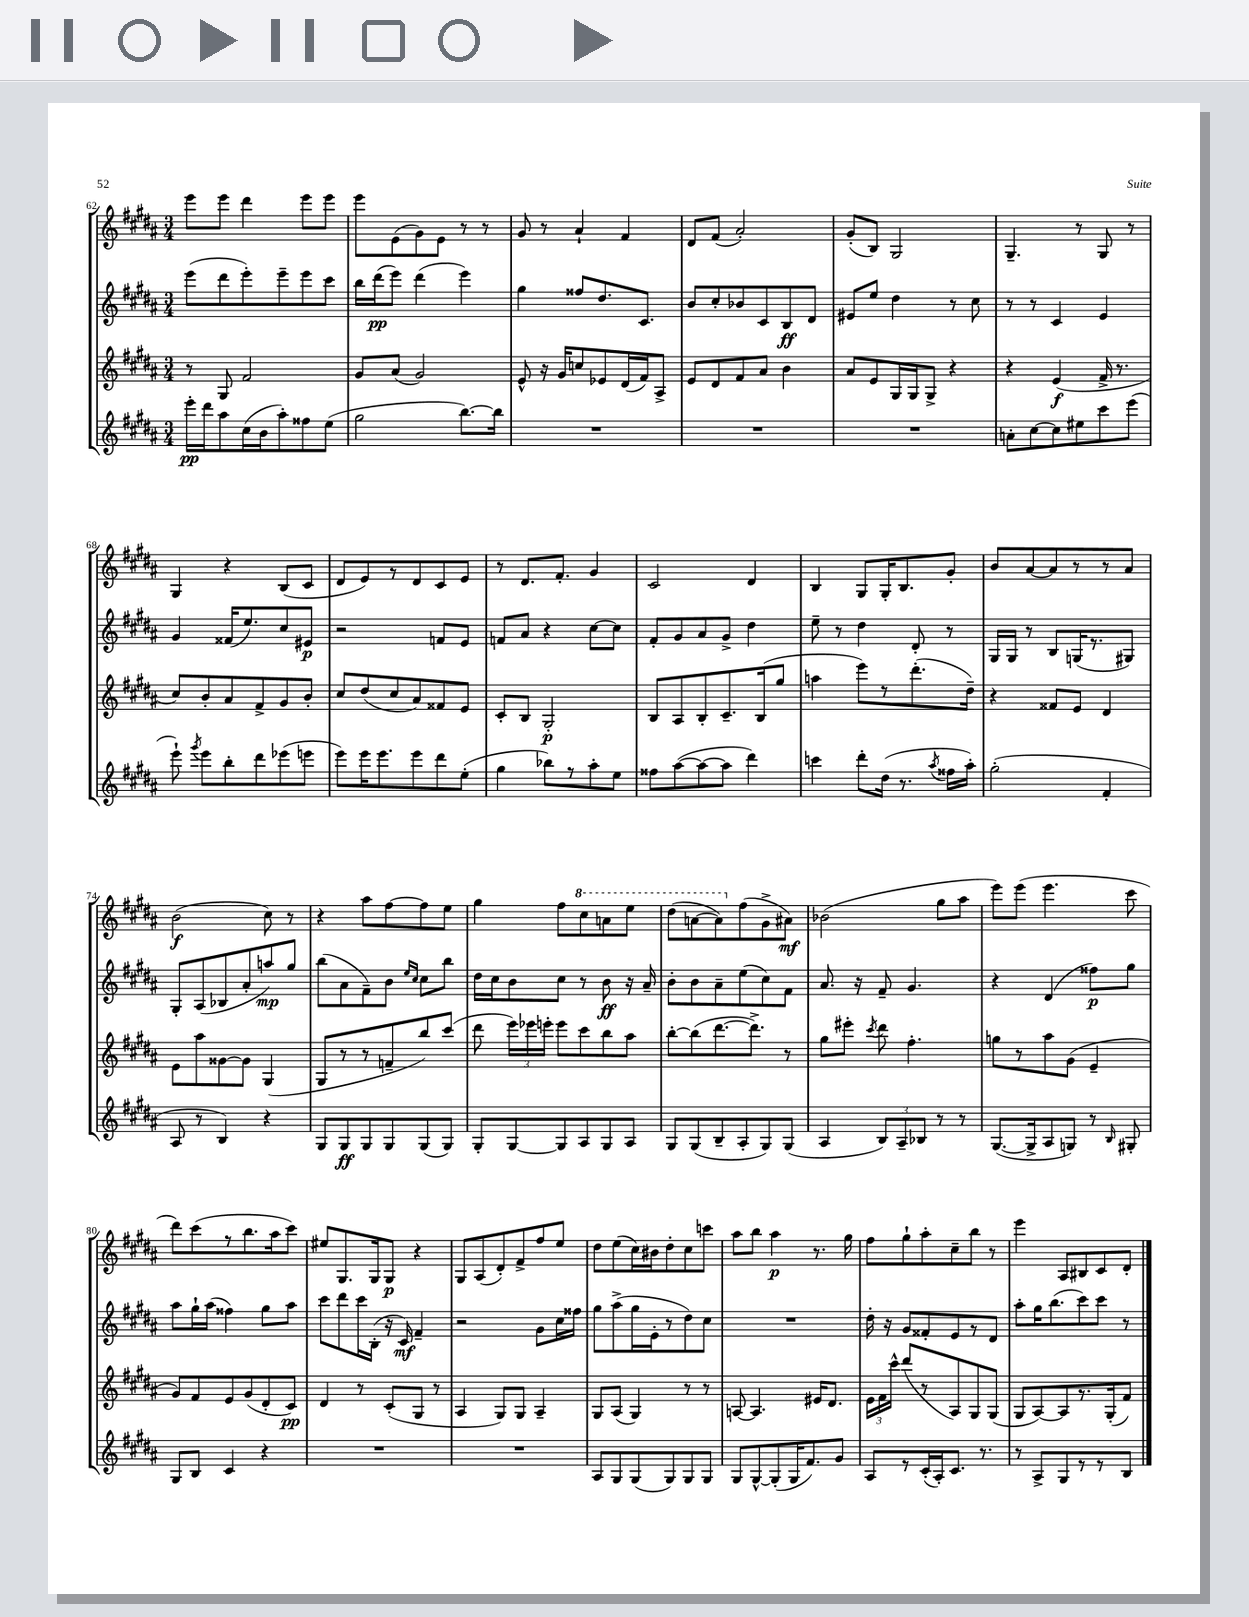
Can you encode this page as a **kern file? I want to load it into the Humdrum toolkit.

**kern	**kern	**kern	**kern
*staff4	*staff3	*staff2	*staff1
*clefG2	*clefG2	*clefG2	*clefG2
*k[f#c#g#d#a#]	*k[f#c#g#d#a#]	*k[f#c#g#d#a#]	*k[f#c#g#d#a#]
*M3/4	*M3/4	*M3/4	*M3/4
16eee'\LL	8r	(8eee\L	8eee\L
16ddd#\J	.	.	.
8aa#\	8G#/	8ddd#\	8eee\J
(16cc#\L	2f#/	8eee'\)	4ddd#\
16b\J	.	.	.
8aa#'\)	.	8eee~\	.
8ff##\	.	8eee\	8eee\L
(8ee\J	.	8ccc#\J	8eee\J
=	=	=	=
2gg#\	8g#/L	16bb\LL	8eee\L
.	.	(16ddd#\J	.
.	(8a#/J	8eee\J)	(8e\
.	2g#/)	(4ddd#\	8g#\)
.	.	.	8e\J
[8.bb\L)	.	4eee\)	8r
.	.	.	8r
16bb\]Jk	.	.	.
=	=	=	=
2.r	8e^^/	4gg#\	8g#/
.	16r	.	8r
.	16g#/LK	.	.
.	8cc/	8ff##/L	4a#`/
.	8e-/	8.dd#/	.
.	(16d#/L	.	4f#/
.	16f#/J)	8.c#/J	.
.	8A#^/J	.	.
=	=	=	=
2.r	8e/L	8b/L	8d#/L
.	8d#/	8cc#'/	(8f#/J
.	8f#/	8b-/	2a#'/)
.	8a#/J	8c#/	.
.	4b\	8B/	.
.	.	8d#/J	.
=	=	=	=
2.r	8a#/L	8e#/L	(8g#'/L
.	8e/	8ee/J	8B/J)
.	16G#/L	4dd#\	2G#/
.	16G#/J	.	.
.	8G#^/J	.	.
.	4r	8r	.
.	.	8cc#\	.
=	=	=	=
8a'\L	4r	8r	4.G#~/
[8cc#\	.	8r	.
8cc#\]	(4e/	4c#/	.
8ee#\	.	.	8r
8ccc#\	16f#^/	4e/	8G#/
.	8.r	.	.
(8eee\J	.	.	8r
=	=	=	=
8eee`\)	8cc#/L)	4g#/	4G#/
8qggg#/	.	.	.
8eee\L	8b'/	.	.
8bb'\	8a#/	(16f##/LK	4r
.	.	8.ee/)	.
8ddd#\	8f#^/	.	.
(8eee-\	8g#/	8cc#/	(8B/L
8eee\J	8b'/J	8e#/J	8c#/J
=	=	=	=
8eee\L)	8cc#/L	2r	8d#/L
16eee\K	(8dd#/	.	8e/)
8.eee\	.	.	.
.	8cc#/	.	8r
8eee\	8a#/)	.	8d#/
8ddd#\	8f##/	8f/L	8c#/
(8ee'\J	8e/J	8e/J	8e/J
=	=	=	=
4gg#\	8c#'/L	8f/L	8r
.	8B/J	8a#/J	8.d#/L
8bb-\L)	2G#'/	4r	.
.	.	.	8.f#'/J
8r	.	.	.
8aa#'\	.	[8cc#\L	4g#/
8ee\J	.	8cc#\]J	.
=	=	=	=
8ff##\L	8B/L	8f#'/L	2c#/
([8aa#\	8A#/	8g#/	.
8aa#\_	8B'/	8a#/	.
8aa#\]J	8.c#~/	8g#^/J	.
4ddd#\)	.	4dd#\	4d#/
.	(16B/k	.	.
.	8gg#/J	.	.
=	=	=	=
4ccc\	4aa\	8ee~\	4B/
.	.	8r	.
8ddd#'\L	8eee\L)	4dd#\	8G#/L
(16dd#\Jk	8r	.	16G#'/K
8.r	.	.	8.B/
.	(8.ddd#'\	8d#'/	.
8qaa#/	.	.	.
16ff##\LL	.	8r	8g#'/J
16aa#'\JJ)	16dd#~\Jk)	.	.
=	=	=	=
(2gg#'\	4r	16G#/LL	8b/L
.	.	16G#/JJ	.
.	.	8r	[8a#/
.	8f##/L	8B/L	8a#/]
.	8e/J	(16G/K	8r
.	.	8.r	.
4f#'/	4d#/	.	8r
.	.	8G#/J)	8a#/J
=	=	=	=
8A#/	8e\L	8G#'/L	(2b\
8r	8aa#\	(8A#/	.
4B/)	[8g##\	8B-/	.
.	8g##\]J	8a#'/	.
4r	(4G#/	8aa/)	8cc#\)
.	.	8gg#/J	8r
=	=	=	=
8G#/L	8G#/L	(8bb\L	4r
8G#/	8r	8a#\	.
8G#/	8r	8f#~\)	8aa#\L
8G#/	8f~/	8b\J	[8ff#\
.	.	16qqee/LL	.
.	.	16qqcc#/JJ	.
(8G#/	8bb/)	8cc#\L	8ff#\]
8G#/J)	(8ccc#/J	8bb\J	8ee\J
=	=	=	=
8G#'/L	8ddd#\	16dd#\LL	4gg#\
.	.	16cc#\J	.
[8G#/	24eee\LL)	8b\	.
.	24eee-\	.	.
.	24eee'\JJ	.	.
8G#/]	8eee\L	8cc#\J	8ff#\L
8A#/	8ccc#\	8r	8ccc#\
8G#/	8bb\	8b\	8aa\
8A#/J	8aa#\J	16r	8eee\J
.	.	16a#~/	.
=	=	=	=
8G#/L	[8bb'\L	8b'\L	(8ddd#\L
(8G#/	(8bb\]	8b\	[8aa\
8B~/	[8.ddd#\	8a#~\	8aa\])
8A#'/	.	(8ee\	(8ff#\
.	8.ddd#^\]J)	.	.
8G#/)	.	8cc#\)	8g#^\
(8G#/J	8r	8f#\J	8a#\J)
=	=	=	=
4A#/	8gg#\L	8.a#/	(2b-\
.	8eee#'\J	.	.
.	.	16r	.
.	8qccc#/	.	.
12B/L)	8ddd#\	8f#~/	.
12A#~/	.	.	.
.	4.ff#'\	4.g#/	.
12B-/J	.	.	.
8r	.	.	8gg#\L
8r	.	.	8aa#\J
=	=	=	=
([8.G#/L	8gg\L	4r	8eee\L)
.	8r	.	(8eee\J
16G#^/]k	.	.	.
8A#/	8aa#\	(4d#/	4.eee\
8G/J)	(8g#\J	.	.
8r	4e~/	8ff##\L)	.
16qqB/	.	.	.
8G#'/	.	8gg#\J	8ccc#\
=	=	=	=
8G#/L	8g#/L)	8aa#\L	8ddd#\L)
8B/J	8f#/	16gg#`\L	(8ccc#\
.	.	(16aa#\JJ	.
4c#/	8e/	4ff##\)	8r
.	(8g#/	.	8.bb\
4r	8d#'/	8gg#\L	.
.	.	.	16aa#\k
.	8c#/J)	8aa#\J	8ccc#\J)
=	=	=	=
2.r	4d#/	8ccc#\L	8ee#/L
.	.	8ddd#\	8.G#/
.	8r	16ccc#\L	.
.	.	(16B'\JJ	16G#/k
.	(8c#'/L	16r	8G#/J
.	.	16c#/)	.
.	8G#/J	4f#~/	4r
.	8r	.	.
=	=	=	=
2.r	4A#/	2r	8G#/L
.	.	.	(8A#/
.	8G#/L)	.	8d#'/)
.	8G#/J	.	8f#^/
.	4A#~/	8g#\L	8ff#/
.	.	16cc#\L	8ee/J
.	.	16ff##\JJ	.
=	=	=	=
8A#/L	8G#/L	8gg#\L	8dd#\L
8G#/	(8A#/J	(8aa#^\	(8ee\
(8G#/	4G#/)	16gg#\L	16cc#\L)
.	.	16e'\J	16b#\J
8G#/)	.	8r	8dd#'\
8G#/	8r	8dd#\)	8cc#\
8G#/J	8r	8cc#\J	8ccc\J
=	=	=	=
8G#/L	[8A/	2.r	8aa#\L
[8G#^^/	4.A/]	.	8bb\J
(8G#'/]	.	.	4aa#\
16G#/K	.	.	.
8.f#/)	.	.	.
.	16e#/LK	.	8.r
.	8.d#/J	.	.
8g#/J	.	.	.
.	.	.	16gg#\
=	=	=	=
8A#/L	24e\LL	16dd#'\	8ff#\L
.	24f#\	.	.
.	.	16r	.
.	24ccc#^^\JJ	.	.
8r	(8ddd#/L	8g#/L	8gg#`\
(16c#'/L	8r	8f##'/	8aa#'\
16A#'/J)	.	.	.
8.c#/J	8A#/)	8e/	8cc#~\
.	8G#/	8r	8bb\J
8.r	.	.	.
.	(8G#/J	8d#/J	8r
=	=	=	=
8r	8G#/L	8aa#'\L	4eee\
8A#^/L	[8A#/)	16gg#\K	.
.	.	(8.bb\	.
8G#/	8A#/]	.	8A#/L
8r	8.r	8ccc#\)	8B#/
8r	.	8ccc#\J	8c#/
.	(16G#'/k	.	.
8B/J	8f#/J)	8r	8d#'/J
==	==	==	==
*-	*-	*-	*-
